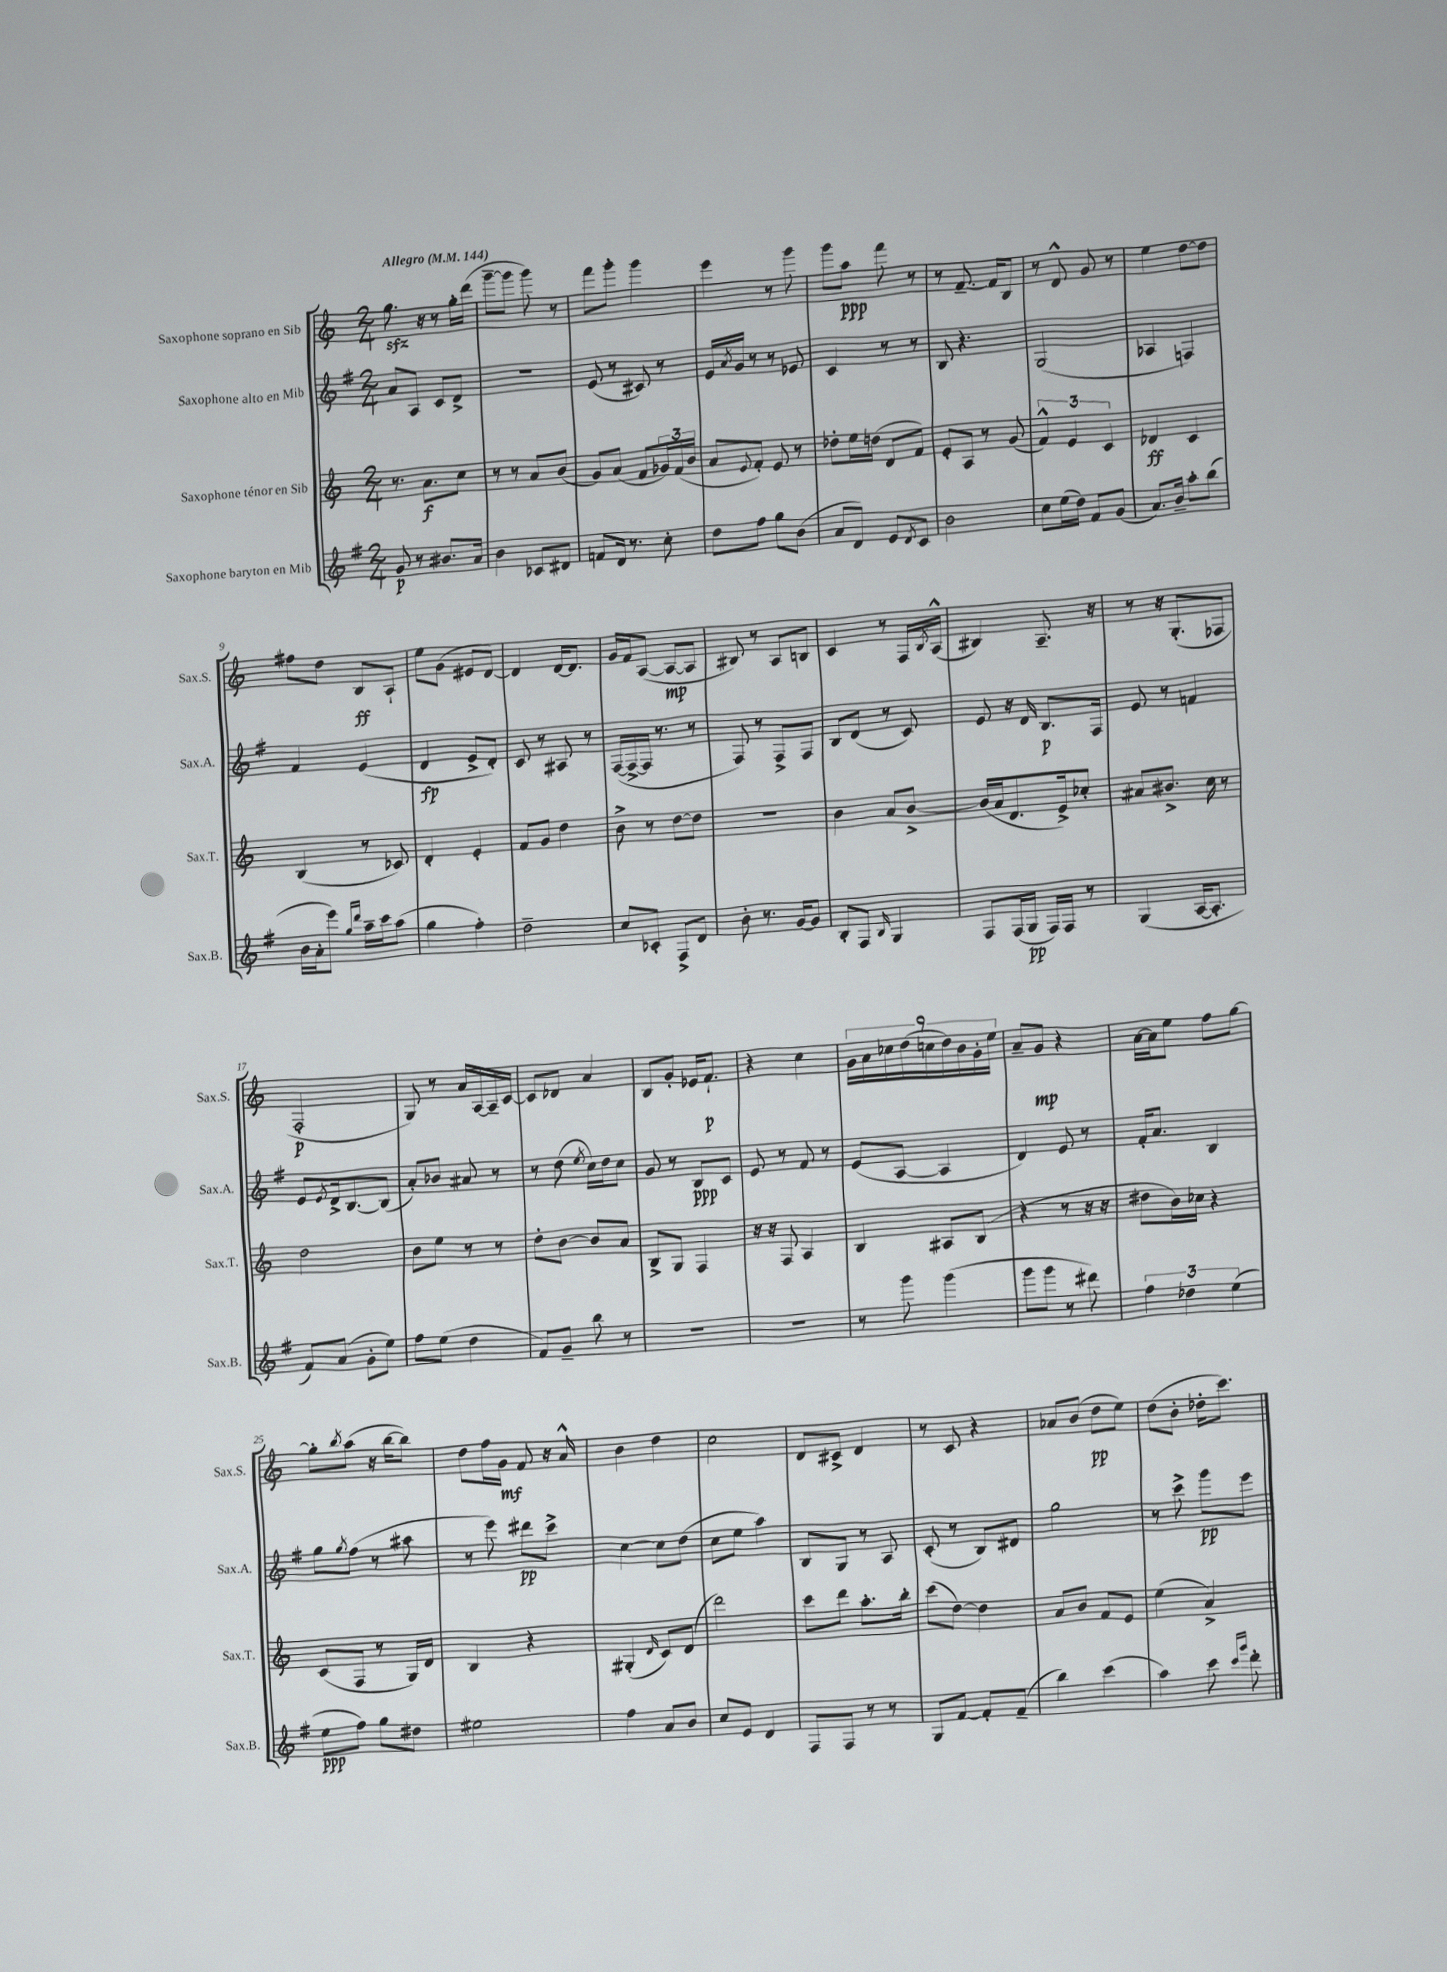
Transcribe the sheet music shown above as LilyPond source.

<<
\new StaffGroup <<
\new Staff = "s0" \with { instrumentName = "Saxophone soprano en Sib" shortInstrumentName = "Sax.S." } {
    \clef treble \key c \major \numericTimeSignature \time 2/4 \tempo "Allegro" 4 = 144
    g''8.\sfz r16 r8 g''16-. d'''16( |
    g'''8~-- g'''8 g'''8) r8 |
    f'''8 g'''8-. g'''4 |
    e'''4 r8 g'''8 |
    g'''8 a''8\ppp f'''8 r8 |
    r8 f'8.~-- f'16 b8 |
    r8 d'8-^ g'8 r8 |
    e''4 d''8~ d''8 |
    fis''8 d''8 b8\ff a8-! |
    e''8 g'8( eis'8 d'8~) |
    d'4 d'16~ d'8. |
    g'16 f'16 a8~( a8~\mp a8 |
    bis8) r8 a8 b8 |
    c'4 r8 f16 \acciaccatura { b8 } a16-^( |
    bis4) a8.-- r16 |
    r8 r16 g8.-.( fes8 |
    f2-.\p |
    g8) r8 a'16 a16~ a16-- c'16~ |
    c'8 des'8 a'4 |
    b8 g'8-. ees'16 f'8.-!\p |
    r4 c''4 |
    \tuplet 9/8 { g'16 a'16 ces''16 d''16( c''16 d''16) b'16 g'16-. e''16 } |
    a'8-- g'8\mp r4 |
    a'16~ a'16 e''8 f''8 g''8~ |
    g''8-. \acciaccatura { b''8 } a''8( r16 b''16~ b''8) |
    d''8 f''16 g'16\mf f'8 r16 a'16-^ |
    b'4 d''4 |
    c''2 |
    d'8 cis'8-> d'4 |
    r8 c'8 r4 |
    aes'8 b'8( d''8\pp e''8) |
    d''8( b'8-. des''16-. c'''8.) \bar "|." |
}
\new Staff = "s1" \with { instrumentName = "Saxophone alto en Mib" shortInstrumentName = "Sax.A." } {
    \clef treble \key g \major \numericTimeSignature \time 2/4
    a'8 a8 c'8 d'8-> |
    r2 |
    e'8( r8 cis'8) r8 |
    e'16 \acciaccatura { a'8 } g'16 r8 r8 ees'8 |
    c'4 r8 r8 |
    b8 r4. |
    g2( |
    aes4 f4) |
    fis'4 e'4( |
    d'4\fp e'8-> d'8-.) |
    c'8 r8 ais8 r8 |
    fis16~( fis16~-> fis16 r8. r8 |
    fis8) r8 fis8-> fis8 |
    b8 d'8( r8 c'8) |
    e'8 r16 d'16 b8.\p fis16 |
    e'8 r8 f'4 |
    e'8 \acciaccatura { e'8 } d'16-> b8.~ b8( |
    a'8-.) bes'8 ais'8 r8 |
    r8 d''8( \acciaccatura { e''8 } c''16) d''16 c''8 |
    g'8 r8 b8\ppp c'8 |
    e'8 r8 fis'8 r8 |
    e'8( a8~ a4 |
    d'4) e'8 r8 |
    fis'16-. a'8. b4 |
    g''8 \acciaccatura { g''8 } fis''8( r8 ais''8 |
    r8 e'''8) dis'''8\pp c'''8-> |
    c''4~ c''8 d''8( |
    c''8 e''8 a''4) |
    b8 g8 r8 a8 |
    c'8-.( r8 b8) dis'8 |
    g''2 |
    r8 c'''8-> g'''8\pp e'''8 \bar "|." |
}
\new Staff = "s2" \with { instrumentName = "Saxophone ténor en Sib" shortInstrumentName = "Sax.T." } {
    \clef treble \key c \major \numericTimeSignature \time 2/4
    r8. a'8.\f c''8 |
    r8 r8 a'8 b'8( |
    g'8) a'8( f'8 \tuplet 3/2 { ges'16) f'16( b'16 } |
    a'8 \appoggiatura { e'8 } f'8-.) e'8 r8 |
    des''8-. e''16 d''16( d'8 f'8) |
    e'8-. a8 r8 g'8( |
    \tuplet 3/2 { f'4-^) e'4 c'4 } |
    des'4\ff c'4 |
    b4( r8 ces'8) |
    d'4-. e'4-. |
    f'8 g'8 d''4 |
    b'8-> r8 d''8~ d''8 |
    R2 |
    b'4 a'8 b'8~-> |
    b'16( a'16 d'8. e'16->) ces''8-. |
    ais'8 bis'8.-> c''16 r8 |
    d''2 |
    b'8 e''8 r8 r8 |
    d''8-. b'8~ b'8 a'8 |
    b8-> g8 f4 |
    r16 r16 f8 a4 |
    b4 ais8 b8( |
    r4 r8 r16 r16 |
    dis''8 b'16) ces''16 r4 |
    c'8( f8 r8 g16) d'16 |
    b4 r4 |
    gis4-.( \grace { d'16 } c'8) d'8( |
    d'''2) |
    c'''8 d'''8 a''8.-. b''16-. |
    c'''8( d''8~) d''4 |
    a'8 b'8 f'8 e'8 |
    e''4( a'4->) \bar "|." |
}
\new Staff = "s3" \with { instrumentName = "Saxophone baryton en Mib" shortInstrumentName = "Sax.B." } {
    \clef treble \key g \major \numericTimeSignature \time 2/4
    g'8\p r8 bis'8. a'16 |
    b'4 ces'8 dis'8 |
    f'8 d'16 r8. c''8-. |
    d''8 fis''8 g''8 b'8( |
    a'8 d'8) e'8 \acciaccatura { d'8 } c'8 |
    b'2 |
    c''8 e''16( d''16) fis'8 g'8( |
    a'8.) b'16-- a''8-. b''8( |
    b'16 a'16-. e'''8) \grace { g''16 d'''16 } a''16-- c'''16 a''8( |
    g''4 fis''4-.) |
    d''2-- |
    c''8 ces'8-. fis8-> d'8 |
    b'8-. r8. g'16~ g'8 |
    b8-. fis8 \grace { b16 } g4 |
    fis8 fis16( g16\pp fis16) fis16 r8 |
    g4( a16~ a8.-. |
    fis'8) a'8( g'8-. e''8) |
    fis''8 e''8( d''4 |
    fis'8) g'8-- b''8 r8 |
    R2 |
    R2 |
    r8 g'''8 g'''4( |
    g'''8 g'''8 r8 dis'''8) |
    \tuplet 3/2 { fis''4 des''4 e''4( } |
    e''8\ppp fis''8) g''8 dis''8 |
    eis''2 |
    fis''4 a'8 b'8 |
    c''8 e'8 d'4 |
    fis8 fis8 r8 r8 |
    g8 fis'8~ fis'8-. fis'8--( |
    b''4) c'''4( |
    a''4) c'''8 \grace { c'''16 g'''16 } d'''8-. \bar "|." |
}
>>
>>
